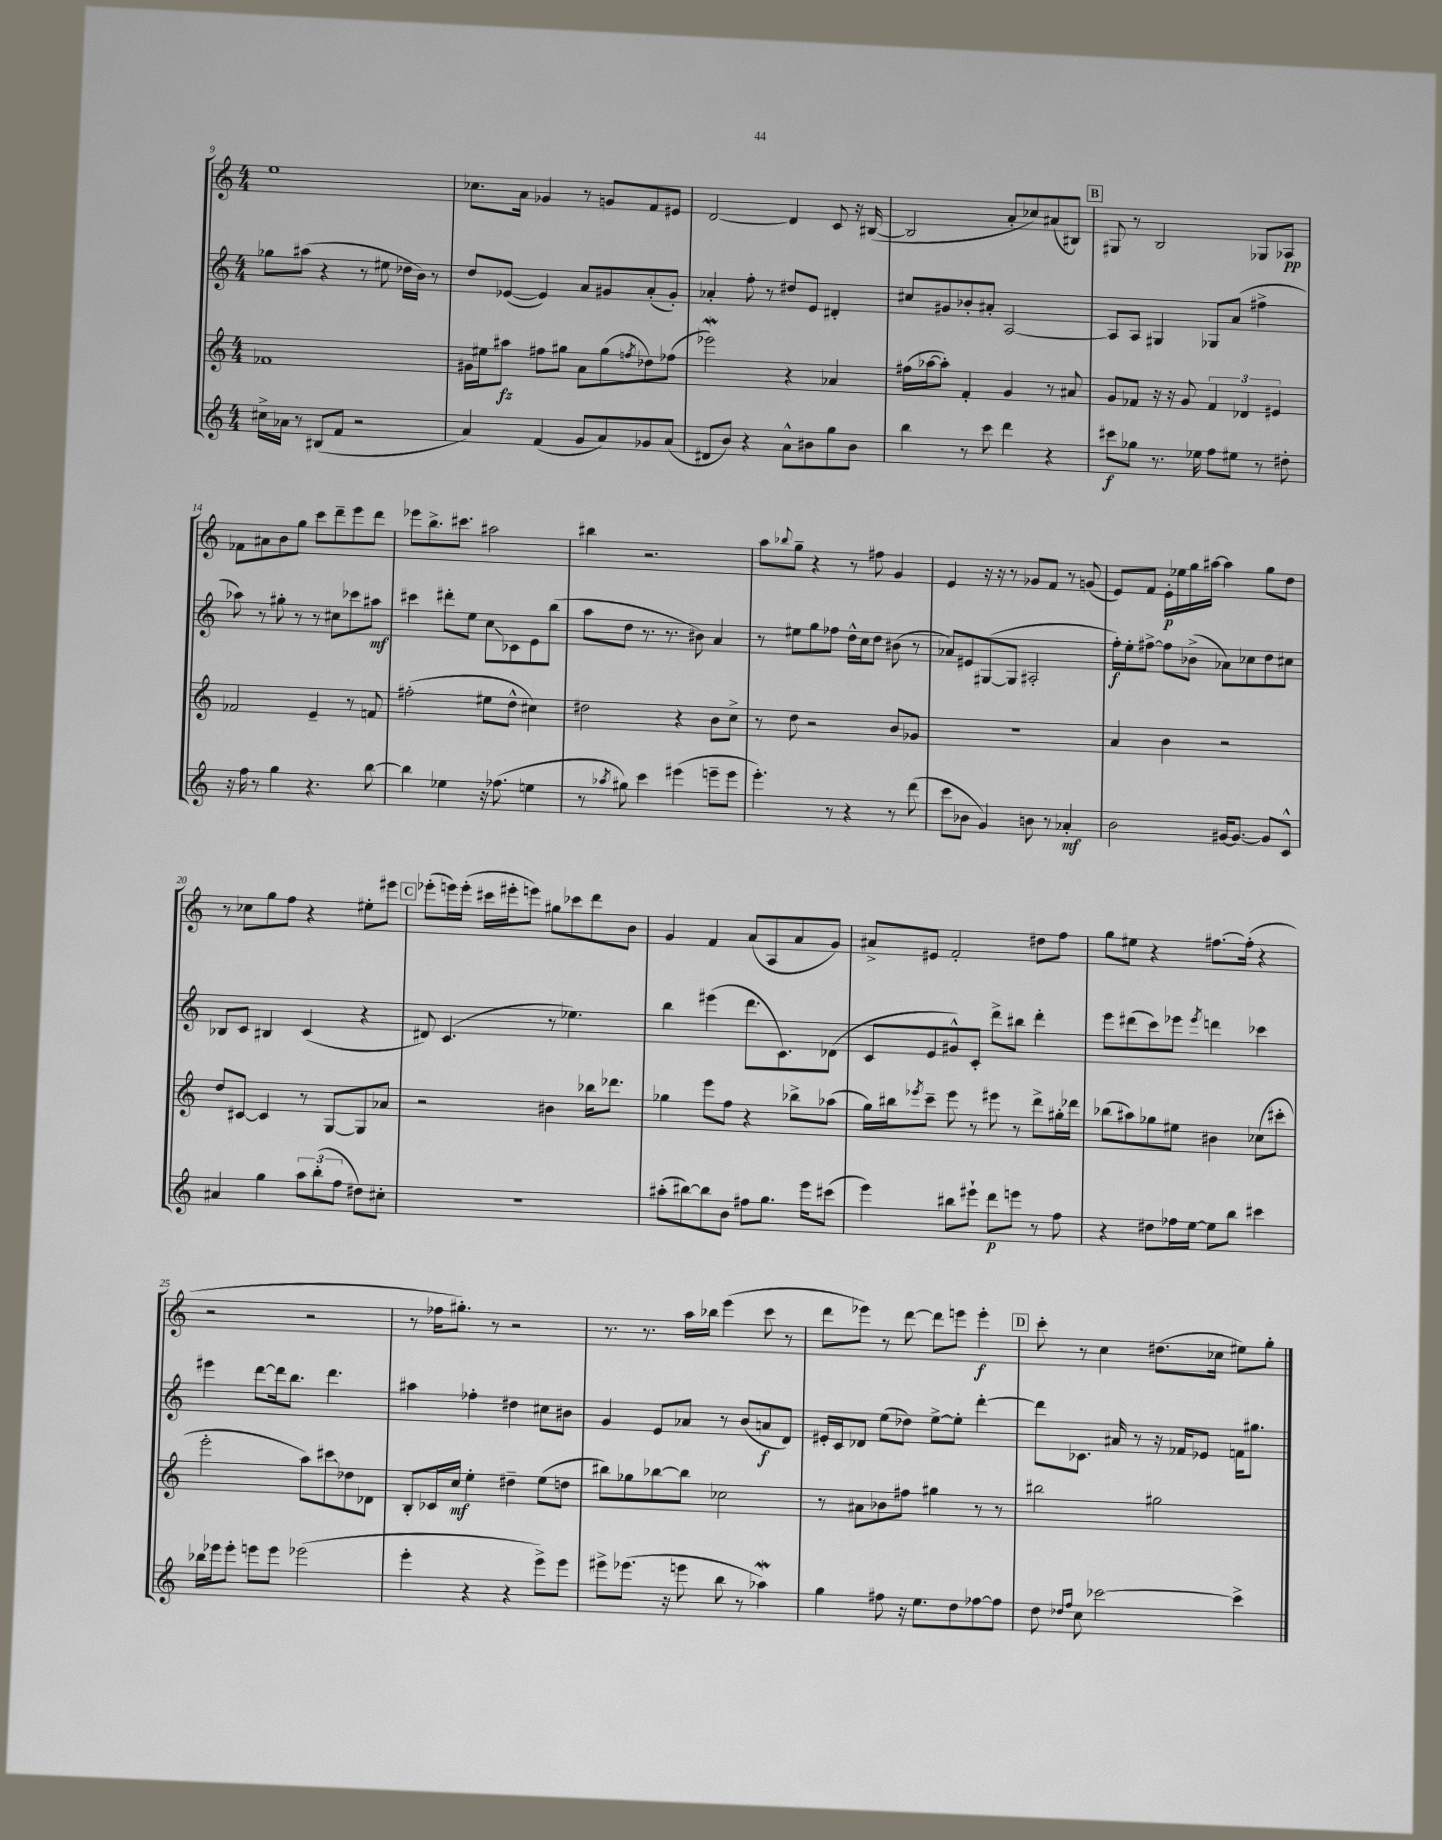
<<
\new StaffGroup <<
\new Staff = "s0" {
    \clef treble \key c \major \numericTimeSignature \time 4/4
    e''1 |
    ces''8. a'16 ges'4 r8 g'8 f'8 eis'8 |
    d'2~ d'4 c'8 r16 bis16~( |
    bis2 a'8-. ces''8) ais'8( bis8) |
    \mark \markup { \box "B" } gis8 r8 b2 ges8 aes8\pp |
    fes'8 ais'8 b'8 g''8 c'''8 d'''8-- e'''8 d'''8 |
    ees'''8 b''8.-> cis'''8. ais''2 |
    bis''4 r2. |
    a''8 \appoggiatura { bes''8 } g''8-- r4 r8 fis''8 g'4 |
    e'4 r16 r16 r8 ges'8 f'8 r8 g'8( |
    e'8) f'8 e'16-.\p ees''16 g''16 ais''16~ ais''4 g''8 d''8 |
    r8 ces''8 g''8 f''8 r4 eis''8-. eis'''8 |
    \mark \markup { \box "C" } ees'''8-.( e'''16) e'''16-.( cis'''16 eis'''16-. e'''8) gis''8 ces'''8 d'''8 b'8 |
    g'4 f'4 a'8( a8 a'8 g'8) |
    ais'8-> eis'8 f'2-. dis''8 f''8 |
    g''8 eis''8 r4 fis''8.~ fis''16-.( r4 |
    r2 r2 |
    r8 fes''16 gis''8.-.) r8 r2 |
    r8. r8. a''16 bes''16 e'''4( c'''8 r8 |
    d'''8 ees'''8) r8 d'''8~ d'''8 e'''8 e'''4-.\f |
    \mark \markup { \box "D" } c'''8-. r8 c''4 dis''8.( ces''16 eis''8) g''8-. \bar "|." |
}
\new Staff = "s1" {
    \clef treble \key c \major \numericTimeSignature \time 4/4
    ges''8 ais''8( r4 r8 eis''8 des''16 b'16) r8 |
    d''8 ees'8~( ees'4) a'8 gis'8 a'8-.( gis'8-.) |
    aes'4-. f''8-. r8 dis''8 e'8 dis'4-. |
    cis''8 gis'8 bes'8-. ais'8-. a2~ |
    \mark \markup { \box "B" } a8 a8 gis4 ges8 a'8( fis''4-> |
    aes''8) r8 gis''8-. r8 r8 cis''8 ces'''8 ais''8\mf |
    cis'''4 dis'''8-. e''8 c''8\glissando ces'8 e'8 b''8( |
    a''8 d''8 r8. r8. bis'8) a'4 |
    r8 eis''8 g''8 fes''8 d''16-^ c''16 d''8 bis'8( r8 |
    aes'8) eis'8 gis8~( gis8 ais2-. |
    f''16-.\f) e''16-. fis''8~-> fis''8 bes'8->( aes'8) ces''8 d''8 cis''8 |
    bes8 c'8 bis4 c'4( r4 |
    \mark \markup { \box "C" } dis'8) c'4.( r8 ees''4.) |
    b''4 eis'''4( d'''8. c'8.) des'8( |
    c'8 e'8 gis'8-^) c'8-. d'''8-> bis''8 d'''4-. |
    e'''8 dis'''8( c'''8) ees'''8 \acciaccatura { ees'''8 } d'''4 ces'''4 |
    eis'''4 d'''8~ d'''16 b''8. d'''4. |
    ais''4 fes''4-. dis''4 cis''8 bis'8 |
    g'4 e'8 aes'8 r8 b'8( a'8\f d'8) |
    eis'16-. c'16 des'8 e''8( des''8) e''8~-> e''8-. d'''4~-. |
    \mark \markup { \box "D" } d'''8 ces'8. ais'16 r8 r16 fes'16 ees'8 f'16 gis''8. \bar "|." |
}
\new Staff = "s2" {
    \clef treble \key c \major \numericTimeSignature \time 4/4
    fes'1 |
    gis'16 eis''16 ais''8\fz fis''8 gis''8 a'8 gis''8( \acciaccatura { f''8 } des''8) fes''8( |
    ees'''2\mordent) r4 aes'4 |
    fis''16( aes''16~ aes''8-.) f'4-. g'4 r8 ais'8 |
    \mark \markup { \box "B" } g'8 fes'8 r16 r16 g'8 \tuplet 3/2 { fes'4 des'4 eis'4 } |
    fes'2 e'4-- r8 f'8 |
    fis''2-.( eis''8 d''8-^ cis''4) |
    dis''2 r4 b'8 c''8-> |
    r8 d''8 r2 b'8 ges'8 |
    R1 |
    a'4 b'4 r2 |
    d''8 cis'8~ cis'4 r8 g8~ g8 aes'8 |
    \mark \markup { \box "C" } r2 bis'4 bes''16 des'''8. |
    ges''4 e'''8 f''8 r4 bes''8-> aes''8( |
    g''16) bis''16 \acciaccatura { ees'''8 } c'''8-- ees'''8 r8 eis'''8 r8 d'''8-> gis''16-. des'''16 |
    bes''8( ais''8) ges''8 eis''8 bis'4 ces''8( cis'''8-. |
    e'''2-. a''8) cis'''8\glissando des''8 des'8 |
    b8-. ces'16 c''16\mf e''4-. dis''4-- e''8( d''8 |
    bis''8) ges''8 bes''8~ bes''8 ces''2 |
    r8 ais'8 bes'8 fis''8 gis''4 r8 r8 |
    \mark \markup { \box "D" } bis''2 gis''2 \bar "|." |
}
\new Staff = "s3" {
    \clef treble \key c \major \numericTimeSignature \time 4/4
    cis''16-> aes'16 r8 bis8( f'8 r2 |
    a'4) f'4( g'8 a'8) ges'8 a'8( |
    dis'8 b'8) r4 a'8-^ bis'8 g''8 bis'8 |
    b''4 r8 c'''8 d'''4 r4 |
    \mark \markup { \box "B" } cis'''8\f ges''8 r8. ees''16 f''8 eis''8 r8 dis''8-. |
    r16 f''16 r8 g''4 r4. b''8~ |
    b''4 ees''4 r16 fes''8.( e''4 |
    r8 \acciaccatura { aes''8 } gis''8) c'''4 eis'''4( e'''8-- e'''8 |
    e'''4.-.) r8 r4 r8 d'''8( |
    c'''8 bes'8 g'4) b'8 r8 aes'4-.\mf |
    b'2 gis'16~ gis'8.~ gis'8 c'8-^ |
    ais'4 g''4 \tuplet 3/2 { a''8 b''8-.( f''8 } dis''8) cis''8-. |
    \mark \markup { \box "C" } R1 |
    ais''8-.( bis''8~) bis''8 \once \override Glissando.style = #'zigzag b'8\glissando fis''8 g''8. e'''16 cis'''8( |
    e'''4) bis''8 eis'''8-! d'''8\p e'''8 r8 f''8 |
    r4 dis''8 fes''16 e''16~ e''8 b''8 cis'''4 |
    bes''16 ees'''16 ees'''8-. e'''8 e'''8 ees'''2( |
    e'''4-. r4 r4 e'''8->) e'''8 |
    eis'''8-> ees'''8.( r16 e'''8 b''8 r8 aes''4\mordent) |
    g''4 fis''8 r16 e''8. d''8 fes''8~ fes''8 |
    \mark \markup { \box "D" } d''8 \grace { des''16 f''16 } c''8 ces'''2~ ces'''4-> \bar "|." |
}
>>
>>
\layout { \context { \Score currentBarNumber = #9 } }
